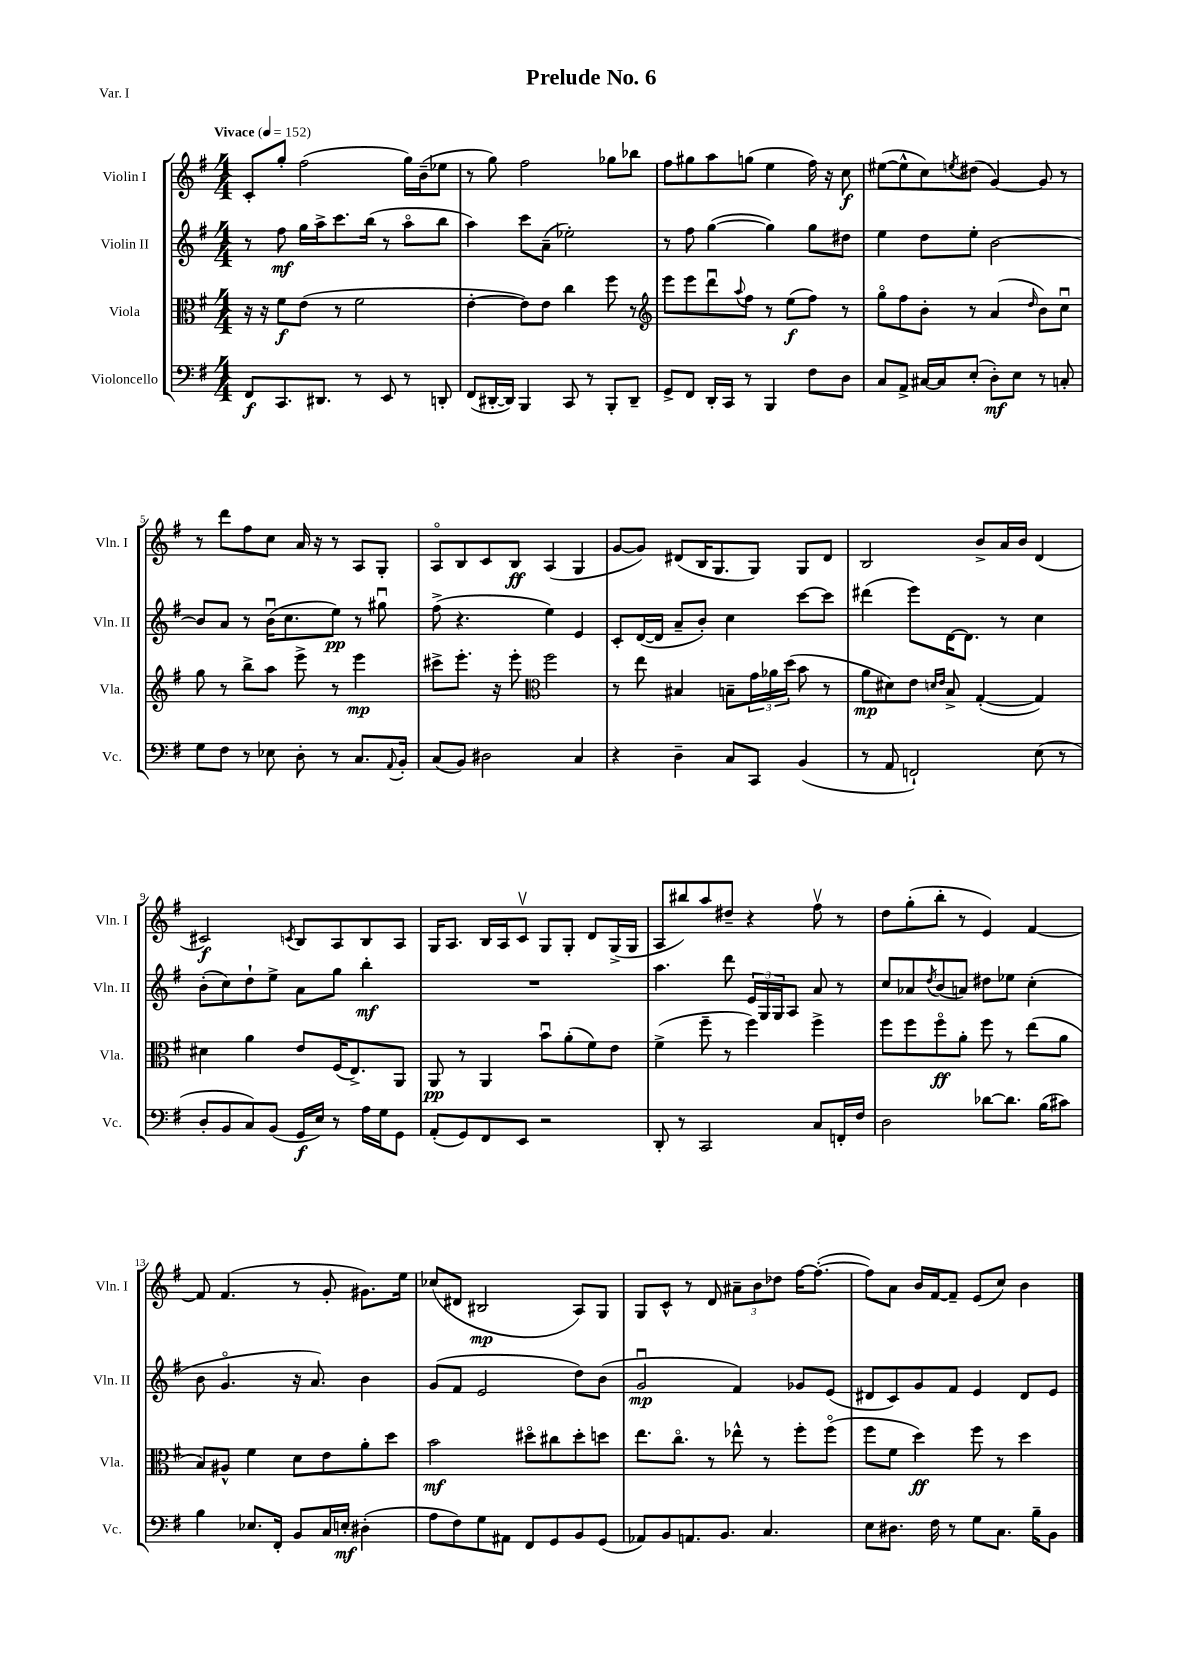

**kern	**kern	**kern	**kern
*staff4	*staff3	*staff2	*staff1
*clefF4	*clefC3	*clefG2	*clefG2
*k[f#]	*k[f#]	*k[f#]	*k[f#]
*M4/4	*M4/4	*M4/4	*M4/4
*MM152	*MM152	*MM152	*MM152
8FF#	16r	8r	8c'
.	16r	.	.
8.CC	8f#	8ff#	8gg'
.	(8e	16gg	(2ff#
8.DD#	.	16aa^	.
.	8r	8.ccc	.
8r	2f#	.	.
.	.	(16bb	.
8EE	.	8r	.
8r	.	8aao	16gg)
.	.	.	(16b~
8DD'	.	8bb	8ee-
=	=	=	=
(8FF#	[4e'	4aa)	8r
[16DD#'	.	.	8gg)
16DD#])	.	.	.
4BBB	8e])	8ccc	2ff#
.	8e	(8a~	.
8CC	4cc	2ee-')	.
8r	.	.	.
8BBB'	8ff#	.	8gg-
8DD#~	8r	.	8bb-
=	=	=	=
*	*clefG2	*	*
8GG^	8eee	8r	8ff#
8FF#	8eee	8ff#	8gg#
16DD'	8dddu	([4gg	8aa
16CC	.	.	.
.	8qqaa	.	.
8r	8ff#	.	(8gg
4BBB	8r	4gg])	4ee
.	(8ee	.	.
8F#	8ff#)	8gg	16ff#)
.	.	.	16r
8D	8r	8dd#	8cc
=	=	=	=
8C	8ggo	4ee	([8ee#
8AA^	8ff#	.	8ee#^^]
[16C#	8b'	8dd	8cc)
16C#]	.	.	.
.	.	.	8qee
(8E'	8r	8ee'	(8dd#
8D')	(4a	[2b	[4g)
8E	.	.	.
.	16qqdd	.	.
8r	8b)	.	8g]
8C'	8ccu	.	8r
=	=	=	=
8G	8gg	8b]	8r
8F#	8r	8a	8ddd
8r	8bb^	8r	8ff#
8E-	8aa	(16bu	8cc
.	.	8.cc	.
8D'	8eee^	.	16a
.	.	.	16r
8r	8r	8ee)	8r
8.C	4eee	8r	8A
.	.	8gg#u	8G'
8qqAA	.	.	.
16BB'	.	.	.
=	=	=	=
(8C	8ccc#^	(8ff#^	8Ao
8BB)	8.eee'	4.r	8B
2D#	.	.	8c
.	16r	.	.
.	8eee'	.	8B
*	*clefC3	*	*
.	2ff#	4ee)	(4A
4C	.	4e	4G
=	=	=	=
4r	8r	8c'	[8g
.	8ee	([16d	8g])
.	.	16d]	.
4D~	4B#	8a~	(8d#
.	.	8b')	16B
.	.	.	8.G
8C	8B~	4cc	.
8CC	24g	.	8G)
.	24a-	.	.
.	(24dd	.	.
(4BB	8b	[8ccc	8G
.	8r	8ccc]	8d#
=	=	=	=
8r	8a	(4ddd#	2B
8AA	8d#)	.	.
2FF`)	8e	8eee)	.
.	16qqd	.	.
.	16qqe	.	.
.	8B^	[16d	.
.	.	8.d]	.
.	([4G'	.	8b^
.	.	8r	16a
.	.	.	16b
(8E	4G])	4cc	(4d
8r	.	.	.
=	=	=	=
8D'	4d#	(8b'	2c#)
8BB	.	8cc)	.
8C)	4a	8dd`	.
(8BB	.	8ee^	.
.	.	.	8qc
16GG	8e	8a	8B
16E)	.	.	.
8r	(16F#	8gg	8A
.	8.E^)	.	.
16A	.	4bb'	8B
16G	.	.	.
8GG	8AA	.	8A
=	=	=	=
(8AA'	8AA	1r	16G
.	.	.	8.A
8GG)	8r	.	.
8FF#	4AA	.	16B
.	.	.	16A
8EE	.	.	8cv
2r	8bu	.	8G
.	(8a'	.	8G'
.	8f#)	.	8d
.	8e	.	(16G^
.	.	.	16G
=	=	=	=
8DD'	(4f#^	4.aa	8A
8r	.	.	8bb#)
2CC	8ff#~	.	8aa
.	8r	8ddd	8dd#~
.	4ff#)	24e	4r
.	.	24G	.
.	.	24G	.
.	.	8A	.
8C	4ff#^	8a	8ff#v
16FF'	.	8r	8r
16F#	.	.	.
=	=	=	=
2D	8ff#	8cc	8dd
.	8ff#	8a-	(8gg'
.	.	8qdd	.
.	8ff#o	(8b	8bb'
.	8a'	8a)	8r
[8d-	8ff#	8dd#	4e)
8.d-]	8r	8ee-	.
.	(8ee	(4cc'	[4f#
(16B	.	.	.
8c#)	8a	.	.
=	=	=	=
4B	8B)	8b	8f#]
.	8A#^^	4.go	(4.f#
8.E-	4f#	.	.
16FF#'	.	.	.
8BB	8d	16r	8r
.	.	8.a)	.
16C	8e	.	8g'
16E'	.	.	.
(4D#'	8a'	4b	8.g#)
.	8dd	.	.
.	.	.	16ee
=	=	=	=
8A	2b	(8g	(8cc-
8F#)	.	8f#	8d#
8G	.	2e	2B#
8AA#	.	.	.
8FF#	8dd#o	.	.
8GG	8cc#	.	.
8BB	8dd#'	8dd)	8A)
(8GG	8dd	(8b	8G
=	=	=	=
8AA-)	8.ee	2gu	8G
8BB	.	.	8c^^
.	8.cco	.	.
8.AA	.	.	8r
.	8r	.	8d
8.BB	.	.	.
.	8ee-^^	4f#)	12a#~
.	.	.	12b
4.C	8r	.	.
.	.	.	12dd-
.	8ff#'	8g-	[16ff#
.	.	.	(8.ff#'_
.	(8ff#o	(8e	.
=	=	=	=
8E	8ff#	8d#	8ff#])
8.D#	8f#	8c)	8a
.	4dd)	8g	16b
16F#	.	.	[16f#
8r	.	8f#	8f#~]
8G	8ff#	4e	(8e
8.C	8r	.	8cc)
.	4dd	8d#	4b
16B~	.	.	.
8BB	.	8e	.
==	==	==	==
*-	*-	*-	*-
